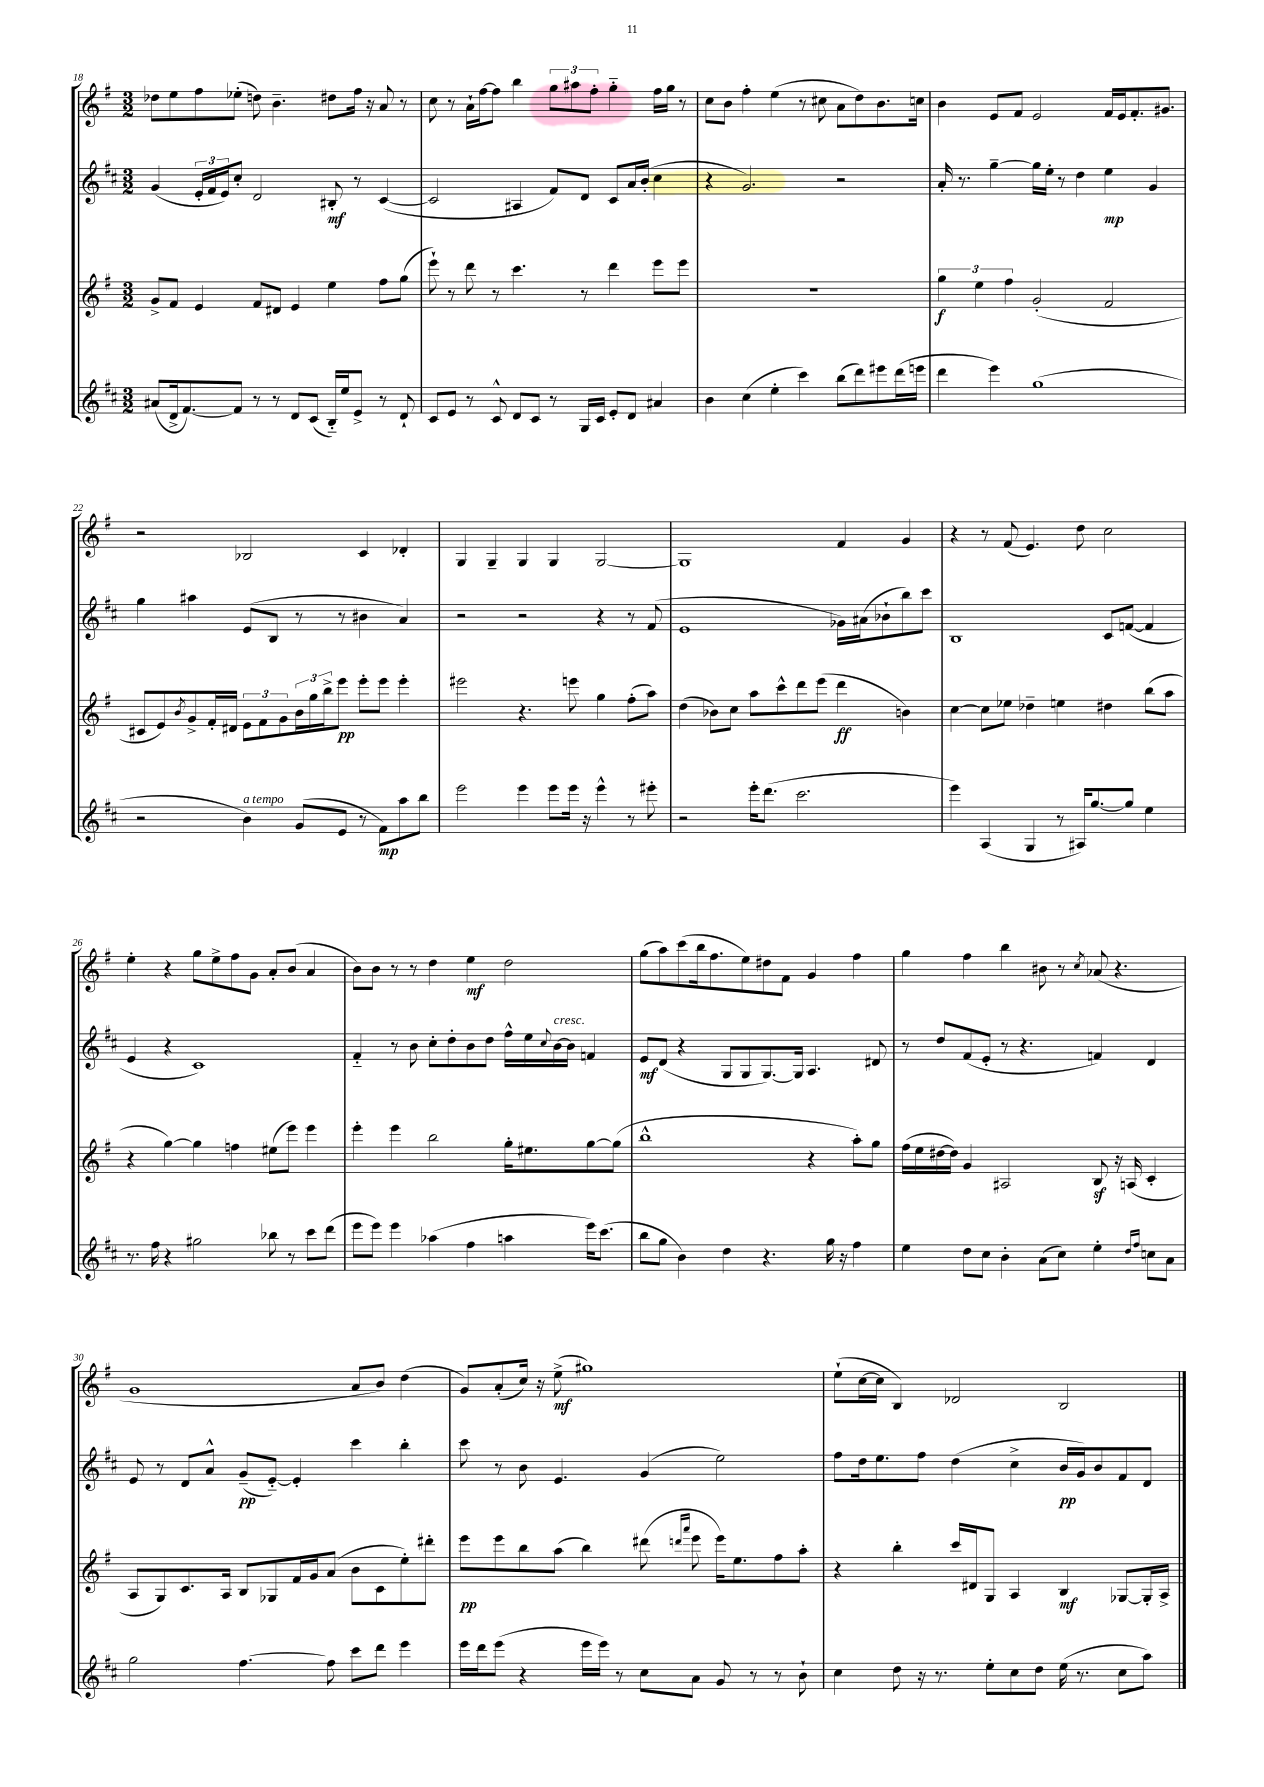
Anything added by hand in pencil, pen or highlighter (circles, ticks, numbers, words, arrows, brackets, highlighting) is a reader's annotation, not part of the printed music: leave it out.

**kern	**kern	**kern	**kern
*staff4	*staff3	*staff2	*staff1
*clefG2	*clefG2	*clefG2	*clefG2
*k[f#c#]	*k[f#]	*k[f#c#]	*k[f#]
*M3/2	*M3/2	*M3/2	*M3/2
(8a#/L	8g^/L	(4g/	8dd-\L
16d^/k	8f#/J	.	8ee\
[8.f#/)	.	.	.
.	4e/	24e'/LL	8ff#\
.	.	24f#/	.
.	.	24e/J)	.
8f#/]J	.	8cc#'/J	(8ee-'\J
8r	8f#/L	2d/	8dd\)
8r	8d#/J	.	4.b~\
8d/L	4e/	.	.
(8c#/J	.	.	.
16B'~/LL)	4ee\	8B#'/	8dd#\L
16ee/J	.	.	.
8e^/J	.	8r	16ff#\Jk
.	.	.	16r
8r	8ff#\L	([4c#/	8a/
8d`/	(8gg\J	.	8r
=	=	=	=
8c#/L	8eee`\)	2c#/]	8cc\
8e/J	8r	.	8r
8r	8ddd\	.	16a`\LL
.	.	.	[16ff#\J
8c#^^/	8r	.	8ff#\]J
8d/L	4.ccc\	4A#/	4bb\
8c#/J	.	.	.
8r	.	8f#/L)	12gg\L
.	.	.	12aa#\
16G/LL	8r	8d/J	.
.	.	.	12ff#'\J
16c#/JJ	.	.	.
8e'/L	4ddd\	8c#/L	4gg'~\
8d/J	.	16a/L	.
.	.	(16b'/JJ	.
4a#/	8eee\L	4cc#\	16ff#\LL
.	.	.	16gg\JJ
.	8eee\J	.	8r
=	=	=	=
4b\	1.r	4r	8cc\L
.	.	.	8b\J
(4cc#\	.	2.g/)	4ff#'\
4ee'\	.	.	(4ee\
4ccc#\)	.	.	8r
.	.	.	8cc#\
(8bb\L	.	2r	8a\L
8ddd\)	.	.	8dd\)
8eee#\	.	.	8.b\
(16ddd\L	.	.	.
16eee\JJ	.	.	16cc\Jk
=	=	=	=
4ddd\	6gg\	16a'/	4b\
.	.	8.r	.
.	6ee\	.	.
4eee\)	.	[4gg~\	8e/L
.	6ff#\	.	.
.	.	.	8f#/J
(1gg	(2g'/	16gg\]LL	2e/
.	.	16ee'\JJ	.
.	.	8r	.
.	.	4dd\	.
.	2f#/	4ee\	16f#/LL
.	.	.	16e/J
.	.	.	8.f#'/
.	.	4g/	.
.	.	.	8.g#/J
=	=	=	=
2r	8c#/L	4gg\	2r
.	8e/)	.	.
.	8qb/	.	.
.	8g^/	4aa#\	.
.	16f#'/L	.	.
.	16d#/JJ	.	.
4b\)	12e\L	(8e/L	2B-/
.	12f#\	.	.
.	.	8B/J	.
.	12g\	.	.
(8g/L	24b\L	8r	.
.	24gg\	.	.
.	24bb^\J	.	.
8e/J	8eee\J	8r	.
8r	8eee'\L	4b#\	4c/
8f#\L)	8eee\J	.	.
8aa\	4eee'\	4a/)	4d-'/
8bb\J	.	.	.
=	=	=	=
2eee\	2eee#\	2r	4G/
.	.	.	4G~/
4eee\	4.r	2r	4G/
8eee\L	.	.	4G/
16eee\Jk	8eee\	.	.
16r	.	.	.
4eee^^\	4gg\	4r	[2G/
8r	(8ff#'\L	8r	.
8eee#'\	8aa\J)	(8f#/	.
=	=	=	=
2r	(4dd\	1e	1G]
.	8b-\L)	.	.
.	8cc\J	.	.
16eee'\LK	8aa\L	.	.
(8.ddd\J	.	.	.
.	8ccc^^\	.	.
2.ccc#\	8ddd\	.	.
.	(8eee\J	.	.
.	4ddd\	16g-\LL)	4f#/
.	.	(16a#\J	.
.	.	8b-`\	.
.	4b\)	8bb\)	4g/
.	.	8ccc#\J	.
=	=	=	=
4eee\)	[4cc\	1B	4r
(4A/	8cc\]L	.	8r
.	8ee-\J	.	(8f#/
4G/	4dd-~\	.	4.e/)
8r	4ee\	.	.
16A#/LK)	.	.	8dd\
[8.gg/	.	.	.
.	4dd#\	8c#/L	2cc\
8gg/]J	.	([8f/J	.
4ee\	(8bb\L	4f/]	.
.	8aa\J	.	.
=	=	=	=
8.r	4r	4e/	4ee'\
16ff#\	.	.	.
4r	[4gg\)	4r	4r
2gg#\	4gg\]	1c#)	8gg\L
.	.	.	8ee^\
.	4ff\	.	8ff#\
.	.	.	8g\J
8bb-\	(8ee#\L	.	8a'/L
8r	8eee\J)	.	(8b/J
8ccc#\L	4eee\	.	4a/
(8ddd\J	.	.	.
=	=	=	=
8eee\L	4eee'\	4f#'~/	8b\L)
8eee\J)	.	.	8b\J
4eee\	4eee\	8r	8r
.	.	8b\	8r
(4aa-\	2bb\	8cc#'\L	4dd\
.	.	8dd'\	.
4ff#\	.	8b\	4ee\
.	.	8dd\J	.
4aa\	16gg'\LK	16ff#^^\LL	2dd\
.	8.ee#\	16ee\	.
.	.	8qqcc#/	.
.	.	[16b\	.
.	.	16b\]JJ	.
16eee\LK)	[8gg\	4f/	.
(8.ccc#\J	.	.	.
.	(8gg\]J	.	.
=	=	=	=
8bb\L	1bb^^	8e/L	(8gg\L
8gg\J	.	(8d/J	8aa\)
4b\)	.	4r	(8ccc\
.	.	.	16bb\k
.	.	.	8.ff#\
4dd\	.	8G/L	.
.	.	8G/	8ee\)
4.r	.	[8.G/)	8dd#\
.	.	.	8f#\J
.	.	16G/]Jk	.
.	4r	4.A/	4g/
16gg\	.	.	.
16r	.	.	.
4ff#\	8aa'\L)	.	4ff#\
.	8gg\J	8d#/	.
=	=	=	=
4ee\	(16ff#\LL	8r	4gg\
.	16ee\	.	.
.	[16dd#\	8dd/L	.
.	16dd#\]JJ)	.	.
8dd\L	4g/	(8f#/	4ff#\
8cc#\J	.	8e'/J	.
4b'\	2A#/	8r	4bb\
.	.	4.r	.
(8a\L	.	.	8b#\
8cc#\J)	.	.	8r
.	.	.	8qcc/
4ee'\	8B/	4f/)	(8a-/
.	16r	.	4.r
.	(16A/	.	.
16qqdd/LL	.	.	.
16qqff#/JJ	.	.	.
8cc\L	4c'/	4d/	.
8a\J	.	.	.
=	=	=	=
2gg\	8A/L	8e/	1g
.	8G/)	8r	.
.	8.c/	8d/L	.
.	.	8a^^/J	.
.	16A/Jk	.	.
[4.ff#\	8B/L	(8g~/L	.
.	8G-/	[8e'~/J)	.
.	16f#/L	4e'/]	.
.	16g/J	.	.
8ff#\]	(8a/J	.	.
8ccc#\L	8b\L	4ccc#\	8a/L
8ddd\J	8c\	.	8b/J)
4eee\	8ee'\)	4bb'\	(4dd\
.	8ddd#'\J	.	.
=	=	=	=
16eee\LL	8eee\L	8ccc#\	8g/L)
16ddd\J	.	.	.
(8eee\J	8eee\	8r	(8a'/
4r	8bb\	8b\	16cc/Jk)
.	.	.	16r
.	(8aa\J	4.e/	(8ee^\
16eee\LL	4bb\)	.	1gg#)
16eee\JJ)	.	.	.
8r	.	.	.
8cc#\L	(8ddd#\	(4g/	.
.	16qqddd/LL	.	.
.	16qqaaa/JJ	.	.
8a\J	8eee\	.	.
8g/	16eee\LK)	2ee\)	.
.	8.ee\	.	.
8r	.	.	.
8r	8ff#\	.	.
8b`\	8aa'\J	.	.
=	=	=	=
4cc#\	4r	8ff#\L	(8ee`\L
.	.	16dd\k	[16cc\L
.	.	8.ee\	16cc\]JJ
8dd\	4bb'\	.	4B/)
16r	.	8ff#\J	.
8.r	.	.	.
.	16ccc/LL	(4dd\	2d-/
.	16d#/J	.	.
8ee'\L	8G/J	.	.
8cc#\	4A/	4cc#^\	.
8dd\J	.	.	.
(16ee\	4B/	16b/LL	2B/
8.r	.	16g/J)	.
.	.	8b/	.
8cc#\L	[8G-/L	8f#/	.
8aa\J)	16G-'/]L	8d/J	.
.	16A^/JJ	.	.
==	==	==	==
*-	*-	*-	*-
